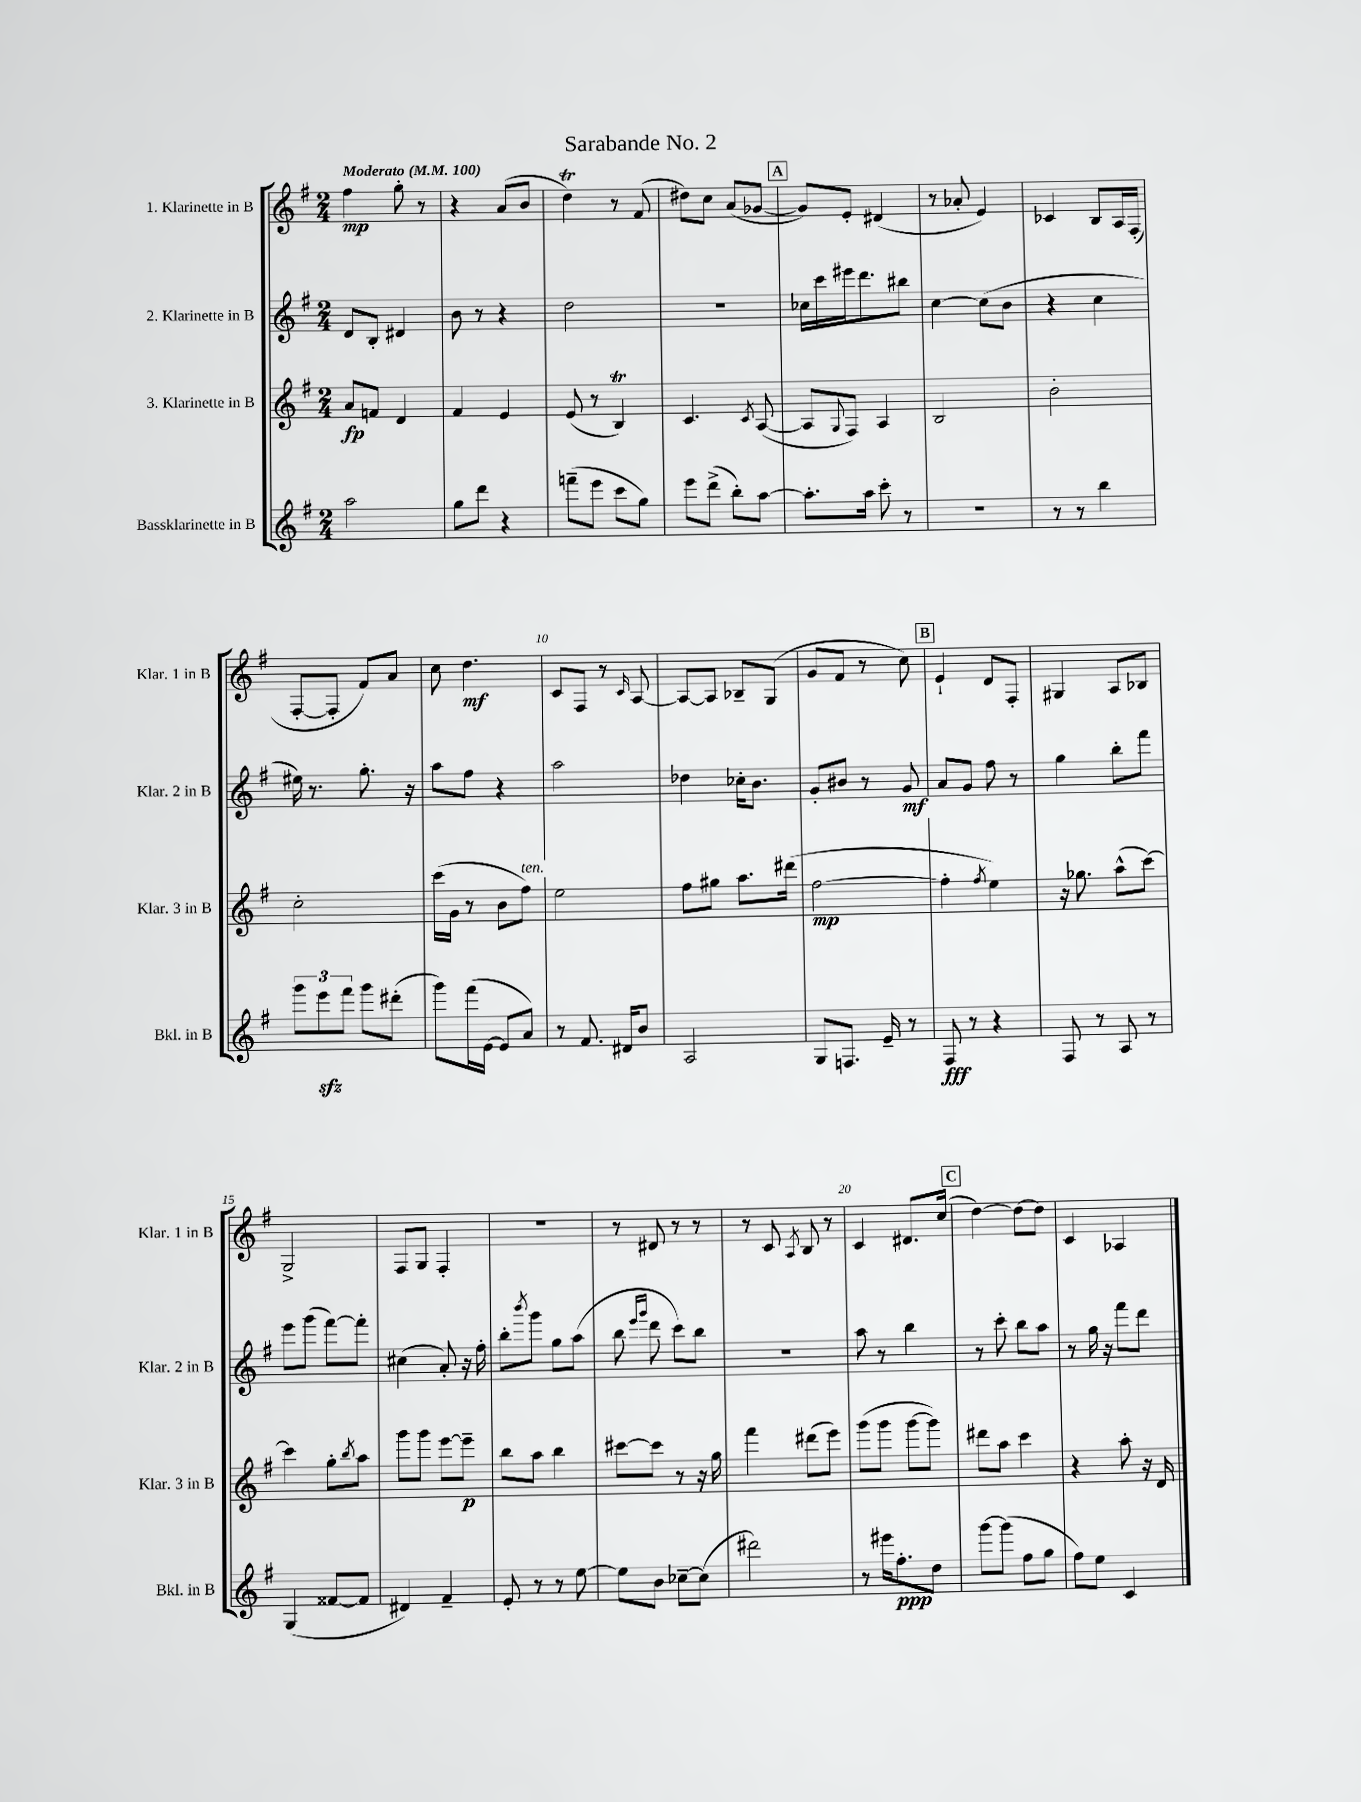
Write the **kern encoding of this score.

**kern	**dynam	**kern	**dynam	**kern	**dynam	**kern	**dynam
*part4	*part4	*part3	*part3	*part2	*part2	*part1	*part1
*staff4	*staff4	*staff3	*staff3	*staff2	*staff2	*staff1	*staff1
*I"Bassklarinette in B	*	*I"3. Klarinette in B	*	*I"2. Klarinette in B	*	*I"1. Klarinette in B	*
*I'Bkl. in B	*	*I'Klar. 3 in B	*	*I'Klar. 2 in B	*	*I'Klar. 1 in B	*
*clefG2	*	*clefG2	*	*clefG2	*	*clefG2	*
*k[f#]	*	*k[f#]	*	*k[f#]	*	*k[f#]	*
*M2/4	*	*M2/4	*	*M2/4	*	*M2/4	*
*MM100	*	*MM100	*	*MM100	*	*MM100	*
=1	=1	=1	=1	=1	=1	=1	=1
!	!	!	!	!	!	!LO:TX:a:B:t=Moderato	!
2aa\	.	8a/L	fp	8d/L	.	4ff#\	mp
.	.	8fn/J	.	8B'/J	.	.	.
.	.	4d/	.	4d#X/	.	8gg'\	.
.	.	.	.	.	.	8r	.
=2	=2	=2	=2	=2	=2	=2	=2
8gg\L	.	4f#/	.	8b\	.	4r	.
8ddd\J	.	.	.	8r	.	.	.
4r	.	4e/	.	4r	.	(8a/L	.
.	.	.	.	.	.	8b/J	.
=3	=3	=3	=3	=3	=3	=3	=3
(8fffn~\L	.	(8e/	.	2dd\	.	4ddT\)	.
8eee\J	.	8r	.	.	.	.	.
8ccc\L	.	4Bt/)	.	.	.	8r	.
8gg\J)	.	.	.	.	.	(8f#/	.
=4	=4	=4	=4	=4	=4	=4	=4
8eee\L	.	4.c/	.	2r	.	8dd#X\L)	.
(8ddd^\J	.	.	.	.	.	8cc\J	.
8bb'\L)	.	.	.	.	.	(8a/L	.
.	.	8qc/	.	.	.	.	.
[8aa\J	.	([8A/	.	.	.	[8g-X/J	.
!!LO:REH:place=s1:t=A
=5	=5	=5	=5	=5	=5	=5	=5
8.aa'\L]	.	8A/L]	.	16cc-X\LL	.	8g-/L])	.
.	.	.	.	16ccc\	.	.	.
.	.	8qqG/	.	.	.	.	.
.	.	8F#/J)	.	16eee#X\J	.	8e'/J	.
16aa\Jk	.	.	.	8.ddd\	.	.	.
8ccc'\	.	4A/	.	.	.	(4d#X/	.
8r	.	.	.	8bb#X\J	.	.	.
=6	=6	=6	=6	=6	=6	=6	=6
2r	.	2B/	.	[4cc\	.	8r	.
.	.	.	.	.	.	8a-X'/	.
.	.	.	.	(8cc\L]	.	4e/)	.
.	.	.	.	8b\J	.	.	.
=7	=7	=7	=7	=7	=7	=7	=7
8r	.	2b'\	.	4r	.	4c-X/	.
8r	.	.	.	.	.	.	.
4bb\	.	.	.	4cc\	.	8B/L	.
.	.	.	.	.	.	16A/L	.
.	.	.	.	.	.	(16F#'/JJ	.
!!LO:LB:g=z
=8	=8	=8	=8	=8	=8	=8	=8
12ggg\L	.	2cc'\	.	16ee#X\)	.	[8F#'/L	.
.	.	.	.	8.r	.	.	.
12eeezz\	.	.	.	.	.	.	.
.	.	.	.	.	.	8F#'/J]	.
12fff#\J	.	.	.	.	.	.	.
8ggg\L	.	.	.	8.gg'\	.	8f#/L)	.
(8ddd#X'\J	.	.	.	.	.	8a/J	.
.	.	.	.	16r	.	.	.
=9	=9	=9	=9	=9	=9	=9	=9
8ggg\L)	.	(16ccc\LL	.	8aa\L	.	8cc\	.
.	.	16g\JJ	.	.	.	.	.
(16fff#\L	.	8r	.	8ff#\J	.	4.dd\	mf
[16e\JJ	.	.	.	.	.	.	.
8e/L]	.	8b\L	.	4r	.	.	.
!	!	!LO:TX:a:i:t=ten.	!	!	!	!	!
8a/J)	.	8ff#\J)	.	.	.	.	.
=10	=10	=10	=10	=10	=10	=10	=10
8r	.	2ee\	.	2aa\	.	8c/L	.
8.f#/	.	.	.	.	.	8F#/J	.
.	.	.	.	.	.	8r	.
16d#X/KL	.	.	.	.	.	.	.
.	.	.	.	.	.	16qqc/	.
8b/J	.	.	.	.	.	[8A/	.
=11	=11	=11	=11	=11	=11	=11	=11
2A/	.	8ff#\L	.	4dd-X\	.	8A/L_	.
.	.	8gg#X\J	.	.	.	8A/J]	.
.	.	8.aa\L	.	16cc-X'\KL	.	8B-X~/L	.
.	.	.	.	8.b\J	.	.	.
.	.	.	.	.	.	(8G/J	.
.	.	(16ddd#X\Jk	.	.	.	.	.
=12	=12	=12	=12	=12	=12	=12	=12
8G/L	.	[2ff#\	mp	8g'/L	.	8g/L	.
8.Fn/J	.	.	.	8b#X/J	.	8f#/J	.
.	.	.	.	8r	.	8r	.
16e~/	.	.	.	.	.	.	.
8r	.	.	.	8g/	mf	8cc\)	.
!!LO:REH:place=s1:t=B
=13	=13	=13	=13	=13	=13	=13	=13
8F#/	fff	4ff#'\]	.	8a/L	.	4e`/	.
8r	.	.	.	8g/J	.	.	.
.	.	8qff#/	.	.	.	.	.
4r	.	4ee\)	.	8ff#\	.	8d/L	.
.	.	.	.	8r	.	8F#'/J	.
=14	=14	=14	=14	=14	=14	=14	=14
8F#/	.	16r	.	4gg\	.	4G#X/	.
.	.	8.gg-X\	.	.	.	.	.
8r	.	.	.	.	.	.	.
8A/	.	(8aa^^\L	.	8bb'\L	.	8A/L	.
8r	.	[8ccc\J)	.	8fff#\J	.	8B-X/J	.
!!LO:LB:g=z
=15	=15	=15	=15	=15	=15	=15	=15
(4G/	.	4ccc\]	.	8eee\L	.	2G^/	.
.	.	.	.	(8ggg\J	.	.	.
[8f##X/L	.	8gg'\L	.	[8fff#\L)	.	.	.
.	.	8qbb/	.	.	.	.	.
8f##/J]	.	8aa\J	.	8fff#'\J]	.	.	.
=16	=16	=16	=16	=16	=16	=16	=16
4d#X/)	.	8ggg\L	.	(4cc#X\	.	8F#/L	.
.	.	8ggg\J	.	.	.	8G/J	.
4f#~/	.	[8eee\L	.	8a'/)	.	4F#'/	.
.	.	8eee~\J]	p	16r	.	.	.
.	.	.	.	16ff#'\	.	.	.
=17	=17	=17	=17	=17	=17	=17	=17
8e'/	.	8bb\L	.	8bb'\L	.	2r	.
.	.	.	.	8qbbb/	.	.	.
8r	.	8aa\J	.	8ggg\J	.	.	.
8r	.	4bb\	.	8gg\L	.	.	.
[8ee\	.	.	.	(8aa\J	.	.	.
=18	=18	=18	=18	=18	=18	=18	=18
8ee\L]	.	[8ccc#X\L	.	8bb\	.	8r	.
.	.	.	.	16qqeee/LL	.	.	.
.	.	.	.	16qqggg/JJ	.	.	.
8b\J	.	8ccc#\J]	.	8ddd\	.	8d#X/	.
[8cc-X~\L	.	8r	.	8ccc\L)	.	8r	.
(8cc-\J]	.	16r	.	8bb\J	.	8r	.
.	.	16gg\	.	.	.	.	.
=19	=19	=19	=19	=19	=19	=19	=19
2ddd#X\)	.	4fff#\	.	2r	.	8r	.
.	.	.	.	.	.	8c/	.
.	.	.	.	.	.	8qA/	.
.	.	(8ddd#X\L	.	.	.	8B/	.
.	.	8eee\J)	.	.	.	8r	.
=20	=20	=20	=20	=20	=20	=20	=20
8r	.	(8ggg\L	.	8aa\	.	4c/	.
16eee#X\KL	.	8ggg\J	.	8r	.	.	.
8.ff#'\	ppp	.	.	.	.	.	.
.	.	[8ggg\L	.	4bb\	.	8.d#X/L	.
8dd\J	.	8ggg\J])	.	.	.	.	.
.	.	.	.	.	.	(16cc/Jk	.
!!LO:REH:place=s1:t=C
=21	=21	=21	=21	=21	=21	=21	=21
[8ggg\L	.	8ddd#X\L	.	8r	.	[4dd\)	.
(8ggg\J]	.	8aa\J	.	8ccc'\	.	.	.
8ff#\L	.	4ccc\	.	8bb\L	.	8dd\L_	.
8gg\J	.	.	.	8aa\J	.	8dd\J]	.
=22	=22	=22	=22	=22	=22	=22	=22
8ff#\L)	.	4r	.	8r	.	4c/	.
8ee\J	.	.	.	16gg\	.	.	.
.	.	.	.	16r	.	.	.
4c/	.	8aa'\	.	8fff#\L	.	4A-X/	.
.	.	16r	.	8ddd\J	.	.	.
.	.	16d/	.	.	.	.	.
==	==	==	==	==	==	==	==
*-	*-	*-	*-	*-	*-	*-	*-
